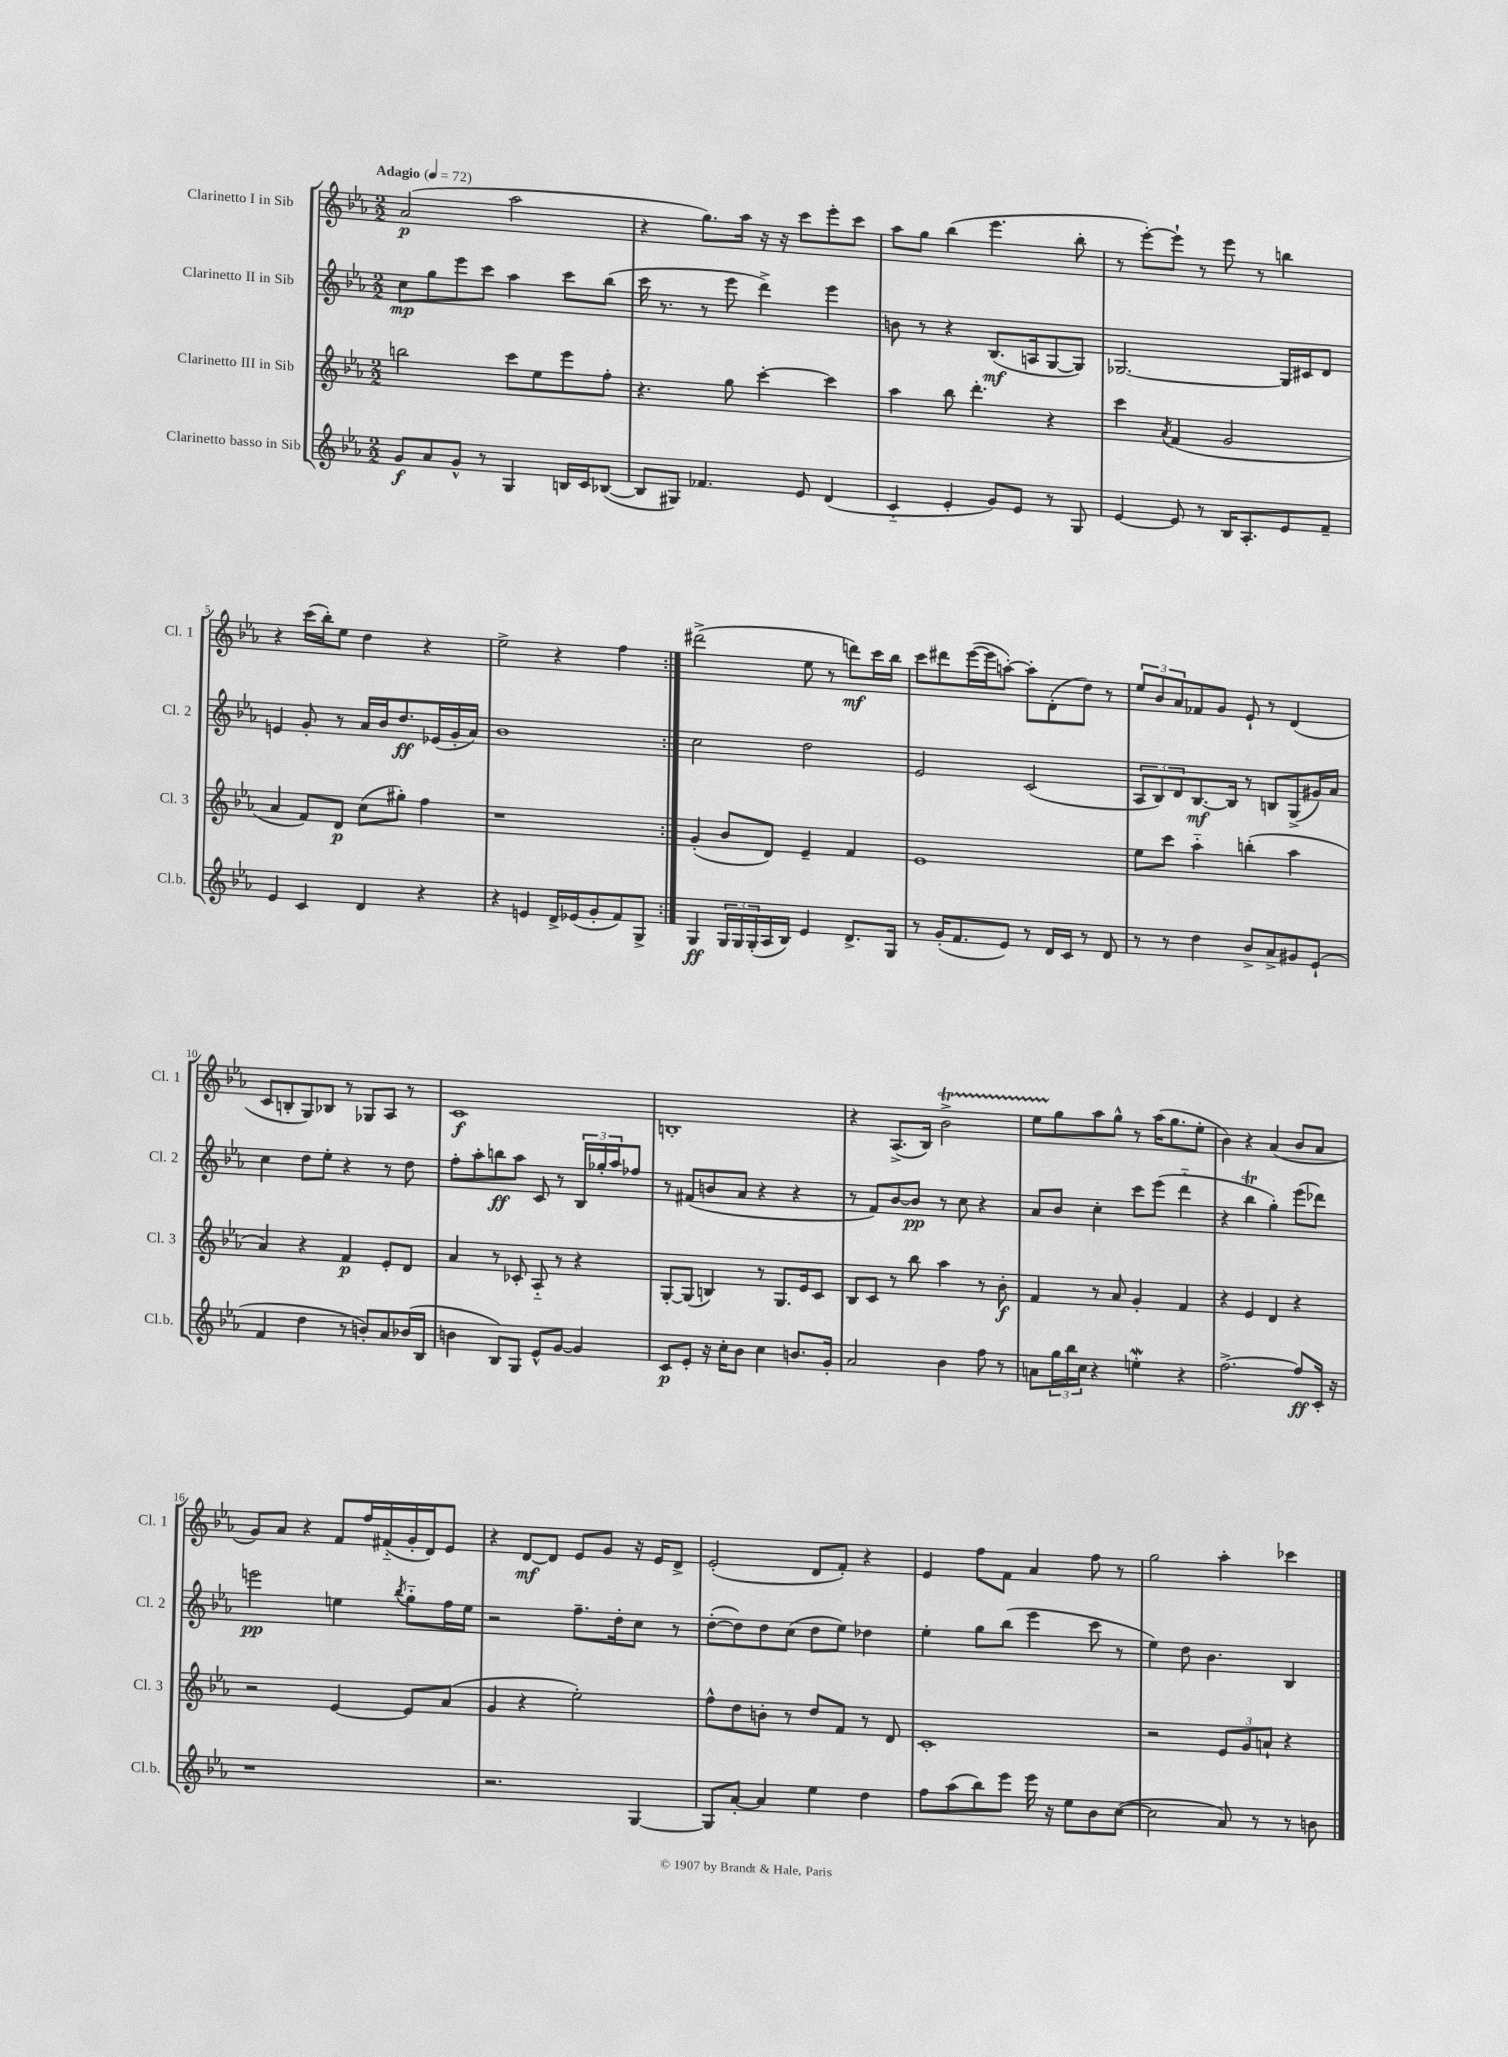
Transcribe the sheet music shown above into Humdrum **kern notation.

**kern	**dynam	**kern	**dynam	**kern	**dynam	**kern	**dynam
*part4	*part4	*part3	*part3	*part2	*part2	*part1	*part1
*staff4	*staff4	*staff3	*staff3	*staff2	*staff2	*staff1	*staff1
*I"Clarinetto basso in Sib	*	*I"Clarinetto III in Sib	*	*I"Clarinetto II in Sib	*	*I"Clarinetto I in Sib	*
*I'Cl.b.	*	*I'Cl. 3	*	*I'Cl. 2	*	*I'Cl. 1	*
*clefG2	*	*clefG2	*	*clefG2	*	*clefG2	*
*k[b-e-a-]	*	*k[b-e-a-]	*	*k[b-e-a-]	*	*k[b-e-a-]	*
*M2/2	*	*M2/2	*	*M2/2	*	*M2/2	*
*MM72	*	*MM72	*	*MM72	*	*MM72	*
=1	=1	=1	=1	=1	=1	=1	=1
!	!	!	!	!	!	!LO:TX:a:B:t=Adagio	!
8g/L	f	2bbn\	.	8cc\L	mp	(2a-/	p
8a-/	.	.	.	8gg\	.	.	.
8g^^/J	.	.	.	8eee-\	.	.	.
8r	.	.	.	8ccc\J	.	.	.
4G/	.	8ccc\L	.	4aa-\	.	2aa-\	.
.	.	8ee-\	.	.	.	.	.
16Bn/LL	.	8eee-\	.	8ccc\L	.	.	.
16c/J	.	.	.	.	.	.	.
([8B-X/J	.	8ff'\J	.	(8bb-\J	.	.	.
=2	=2	=2	=2	=2	=2	=2	=2
8B-/L]	.	4.r	.	16ccc\	.	4r	.
.	.	.	.	8.r	.	.	.
8G#X/J)	.	.	.	.	.	.	.
4.f-X/	.	.	.	8r	.	8.gg\L)	.
.	.	8gg\	.	8eee-\	.	.	.
.	.	.	.	.	.	16aa-\Jk	.
.	.	[4ccc'\	.	4ddd^\)	.	16r	.
.	.	.	.	.	.	16r	.
8e-/	.	.	.	.	.	8ccc\L	.
(4d/	.	4ccc\]	.	4eee-\	.	8eee-'\	.
.	.	.	.	.	.	8ccc\J	.
=3	=3	=3	=3	=3	=3	=3	=3
4c/	.	4aa-\	.	8bn\	.	8aa-\L	.
.	.	.	.	8r	.	8gg\J	.
4e-'/	.	8bb-\	.	4r	.	(4bb-\	.
.	.	4.ddd'\	.	.	.	.	.
8g/L)	.	.	.	(8.B-/L	mf	4.eee-\	.
8e-/J	.	.	.	.	.	.	.
.	.	.	.	16An/k	.	.	.
8r	.	4r	.	[8G/	.	.	.
8G/	.	.	.	8G/J])	.	8bb-'\	.
=4	=4	=4	=4	=4	=4	=4	=4
[4e-/	.	4ccc\	.	[2.G-X/	.	8r	.
.	.	.	.	.	.	[8eee-'\L)	.
.	.	8qa-/	.	.	.	.	.
8e-/]	.	(4f/	.	.	.	8eee-`\J]	.
8r	.	.	.	.	.	8r	.
16B-/KL	.	2g/	.	.	.	8eee-\	.
8.A-'/	.	.	.	.	.	.	.
.	.	.	.	.	.	8r	.
8e-/	.	.	.	16G-/LL]	.	4bbn\	.
.	.	.	.	16c#X/J	.	.	.
8f~/J	.	.	.	8d/J	.	.	.
!!LO:LB:g=z
=5	=5	=5	=5	=5	=5	=5	=5
4e-/	.	4a-/	.	4en/	.	4r	.
4c/	.	8f/L)	.	8g'/	.	(16ccc\LL	.
.	.	.	.	.	.	16bb-'\J)	.
.	.	8d/J	p	8r	.	8ee-\J	.
4d/	.	(8cc\L	.	16a-/LL	.	4dd\	.
.	.	.	.	16b-/J	.	.	.
.	.	8gg#X'\J)	.	8.dd/	ff	.	.
4r	.	4ff\	.	.	.	4r	.
.	.	.	.	(16e-X/L	.	.	.
.	.	.	.	16g'/	.	.	.
.	.	.	.	16a-/JJ)	.	.	.
=6	=6	=6	=6	=6	=6	=6	=6
4r	.	1r	.	1b-	.	2ee-^\	.
4en/	.	.	.	.	.	.	.
16d^/LL	.	.	.	.	.	4r	.
(16e-X/J	.	.	.	.	.	.	.
8g'/	.	.	.	.	.	.	.
8f/)	.	.	.	.	.	4ff\	.
8G^/J	.	.	.	.	.	.	.
=7:|!	=7:|!	=7:|!	=7:|!	=7:|!	=7:|!	=7:|!	=7:|!
4G/	ff	(4g'/	.	2cc\	.	(2ddd#X^\	.
24G/LL	.	8b-/L	.	.	.	.	.
24G/	.	.	.	.	.	.	.
(24G'/	.	.	.	.	.	.	.
16A-/	.	8d/J)	.	.	.	.	.
16B-/JJ)	.	.	.	.	.	.	.
4e-/	.	4e-~/	.	2dd\	.	8ee-\	.
.	.	.	.	.	.	8r	.
8.d^/L	.	4f/	.	.	.	8dddn\L)	mf
.	.	.	.	.	.	16ccc\L	.
16G/Jk	.	.	.	.	.	16bb-\JJ	.
=8	=8	=8	=8	=8	=8	=8	=8
8r	.	1e-	.	2e-/	.	8ccc\L	.
(16g'/KL	.	.	.	.	.	8ddd#X\	.
8.f/	.	.	.	.	.	.	.
.	.	.	.	.	.	([16eee-\L	.
.	.	.	.	.	.	16eee-\J]	.
8e-/J)	.	.	.	.	.	[8aan'\J)	.
8r	.	.	.	(2c/	.	8aa'\L]	.
16d/LL	.	.	.	.	.	(8d'\	.
16c/JJ	.	.	.	.	.	.	.
8r	.	.	.	.	.	8dd\J)	.
8d/	.	.	.	.	.	8r	.
=9	=9	=9	=9	=9	=9	=9	=9
8r	.	8ee-\L	.	12A-/L	.	12ee-/L	.
.	.	.	.	12B-/)	.	12b-/	.
8r	.	8ccc\J	.	.	.	.	.
.	.	.	.	12d/	.	12a-/	.
4dd\	.	4aa-\	.	[8.B-/	mf	8f-X/	.
.	.	.	.	.	.	8g/J	.
.	.	.	.	16B-/Jk]	.	.	.
8b-^/L	.	(4bbn'\	.	8r	.	8e-`/	.
8a-^/	.	.	.	8Bn/L	.	8r	.
8g#X/	.	4aa-\	.	(8G^/	.	(4d/	.
(8e-`/J	.	.	.	16g#X/L)	.	.	.
.	.	.	.	16a-/JJ	.	.	.
!!LO:LB:g=z
=10	=10	=10	=10	=10	=10	=10	=10
4f/	.	4a-/)	.	4cc\	.	8c/L	.
.	.	.	.	.	.	8Bn'/	.
4dd\	.	4r	.	8dd\L	.	8G/)	.
.	.	.	.	8ee-'\J	.	8B-X/J	.
8r	.	4f/	p	4r	.	8r	.
8bn'/L)	.	.	.	.	.	8G-X/L	.
8a-/	.	8e-'/L	.	8r	.	8A-/J	.
(16b-X/L	.	8d/J	.	8dd\	.	8r	.
16B-/JJ	.	.	.	.	.	.	.
=11	=11	=11	=11	=11	=11	=11	=11
4bn\	.	4a-/	.	8ff'\L	.	1c	f
.	.	.	.	8aa-'\	.	.	.
8B-/L)	.	8r	.	8bbn\	ff	.	.
8G/J	.	8c-X'/	.	8aa-\J	.	.	.
8e-^^/L	.	8A-/	.	8c/	.	.	.
[8g/J	.	8r	.	8r	.	.	.
4g/]	.	4r	.	24B-/LL	.	.	.
.	.	.	.	24gg-X'/	.	.	.
.	.	.	.	24aa-/J	.	.	.
.	.	.	.	8ff-X/J	.	.	.
=12	=12	=12	=12	=12	=12	=12	=12
8c/L	p	[8G'/L	.	8r	.	1Bn'	.
8e-'/J	.	(8G/J]	.	(8f#X/L	.	.	.
16r	.	4Bn/)	.	8bn/	.	.	.
16cc'\KL	.	.	.	.	.	.	.
8b-\J	.	.	.	8a-/J	.	.	.
4cc\	.	8r	.	4r	.	.	.
.	.	8.G/L	.	.	.	.	.
8.bn/L	.	.	.	4r	.	.	.
.	.	16e-/k	.	.	.	.	.
.	.	8c/J	.	.	.	.	.
16g'/Jk	.	.	.	.	.	.	.
=13	=13	=13	=13	=13	=13	=13	=13
2a-/	.	8B-/L	.	8r	.	4r	.
.	.	8c/J	.	8f/L)	.	.	.
.	.	8r	.	[8b-/	.	(8.A-^/L	.
.	.	8bb-\	.	8b-/J]	pp	.	.
.	.	.	.	.	.	16B-/Jk)	.
4b-\	.	4aa-\	.	8r	.	2b-T^\	.
.	.	.	.	8cc\	.	.	.
8ff\	.	8r	.	4r	.	.	.
8r	.	8b-'\	f	.	.	.	.
=14	=14	=14	=14	=14	=14	=14	=14
8an\L	.	4f/	.	8a-/L	.	8ee-TTT\L	.
24gg\L	.	.	.	8b-/J	.	8gg\	.
24bb-\	.	.	.	.	.	.	.
24cc\JJ	.	.	.	.	.	.	.
4r	.	8r	.	4cc'\	.	8aa-\	.
.	.	8a-/	.	.	.	8gg^^\J	.
4eenW'\	.	4g'/	.	8ccc\L	.	8r	.
.	.	.	.	(8eee-\J	.	(16aa-\KL	.
.	.	.	.	.	.	8.gg\	.
4r	.	4f/	.	4ddd\	.	.	.
.	.	.	.	.	.	8ee-'\J	.
=15	=15	=15	=15	=15	=15	=15	=15
[2.ff^\	.	4r	.	4r	.	4b-\)	.
.	.	4e-/	.	4bb-T\	.	4r	.
.	.	4d/	.	4gg'\)	.	(4a-/	.
8ff/L]	ff	4r	.	(8eee-\L	.	8b-/L	.
16c'/Jk	.	.	.	8ddd-X\J)	.	8a-/J	.
16r	.	.	.	.	.	.	.
!!LO:LB:g=z
=16	=16	=16	=16	=16	=16	=16	=16
1r	.	2r	.	2eeen\	pp	8g/L)	.
.	.	.	.	.	.	8a-/J	.
.	.	.	.	.	.	4r	.
.	.	[4e-/	.	4een\	.	8f/L	.
.	.	.	.	.	.	16ff/L	.
.	.	.	.	.	.	(16f#X/	.
.	.	.	.	8qbb-/	.	.	.
.	.	8e-/L]	.	8gg\L	.	16g'/	.
.	.	.	.	.	.	16d/J)	.
.	.	(8a-/J	.	16ff\L	.	8e-/J	.
.	.	.	.	16ee\JJ	.	.	.
=17	=17	=17	=17	=17	=17	=17	=17
2.r	.	4g/	.	2r	.	4r	.
.	.	4r	.	.	.	[8d/L	mf
.	.	.	.	.	.	8d/J]	.
.	.	2ee-'\)	.	8.ff~\L	.	8e-/L	.
.	.	.	.	.	.	8g/J	.
.	.	.	.	16dd'\k	.	.	.
[4G/	.	.	.	8cc\J	.	16r	.
.	.	.	.	.	.	16e-/KL	.
.	.	.	.	8r	.	8d^/J	.
=18	=18	=18	=18	=18	=18	=18	=18
8G/L]	.	8ff^^\L	.	([8dd'\L	.	(2e-'/	.
[8a-'/J	.	8dd\	.	8dd\])	.	.	.
4a-/]	.	8bn'\J	.	8dd\	.	.	.
.	.	8r	.	(8cc\J	.	.	.
4ee-\	.	8dd/L	.	8dd\L	.	8d/L	.
.	.	8f/J	.	8ee-\J)	.	8f'/J)	.
4dd\	.	8r	.	4dd-X\	.	4r	.
.	.	8d/	.	.	.	.	.
=19	=19	=19	=19	=19	=19	=19	=19
8ff\L	.	1c'	.	4ee-'\	.	4e-/	.
(8aa-\	.	.	.	.	.	.	.
8bb-\)	.	.	.	8gg\L	.	8ff\L	.
8eee-\J	.	.	.	(8bb-\J	.	8f\J	.
16eee-\	.	.	.	4eee-\	.	4a-/	.
16r	.	.	.	.	.	.	.
8ee-\L	.	.	.	.	.	.	.
8b-\	.	.	.	8ccc\	.	8ff\	.
([8cc\J	.	.	.	8r	.	8r	.
=20	=20	=20	=20	=20	=20	=20	=20
2cc\]	.	2r	.	4ee-\)	.	2gg\	.
.	.	.	.	8dd\	.	.	.
.	.	.	.	4.b-\	.	.	.
8a-/)	.	12e-/L	.	.	.	4aa-'\	.
.	.	12g/	.	.	.	.	.
8r	.	.	.	.	.	.	.
.	.	12an`/J	.	.	.	.	.
8r	.	4r	.	4B-/	.	4ccc-X\	.
8bn\	.	.	.	.	.	.	.
==	==	==	==	==	==	==	==
*-	*-	*-	*-	*-	*-	*-	*-
